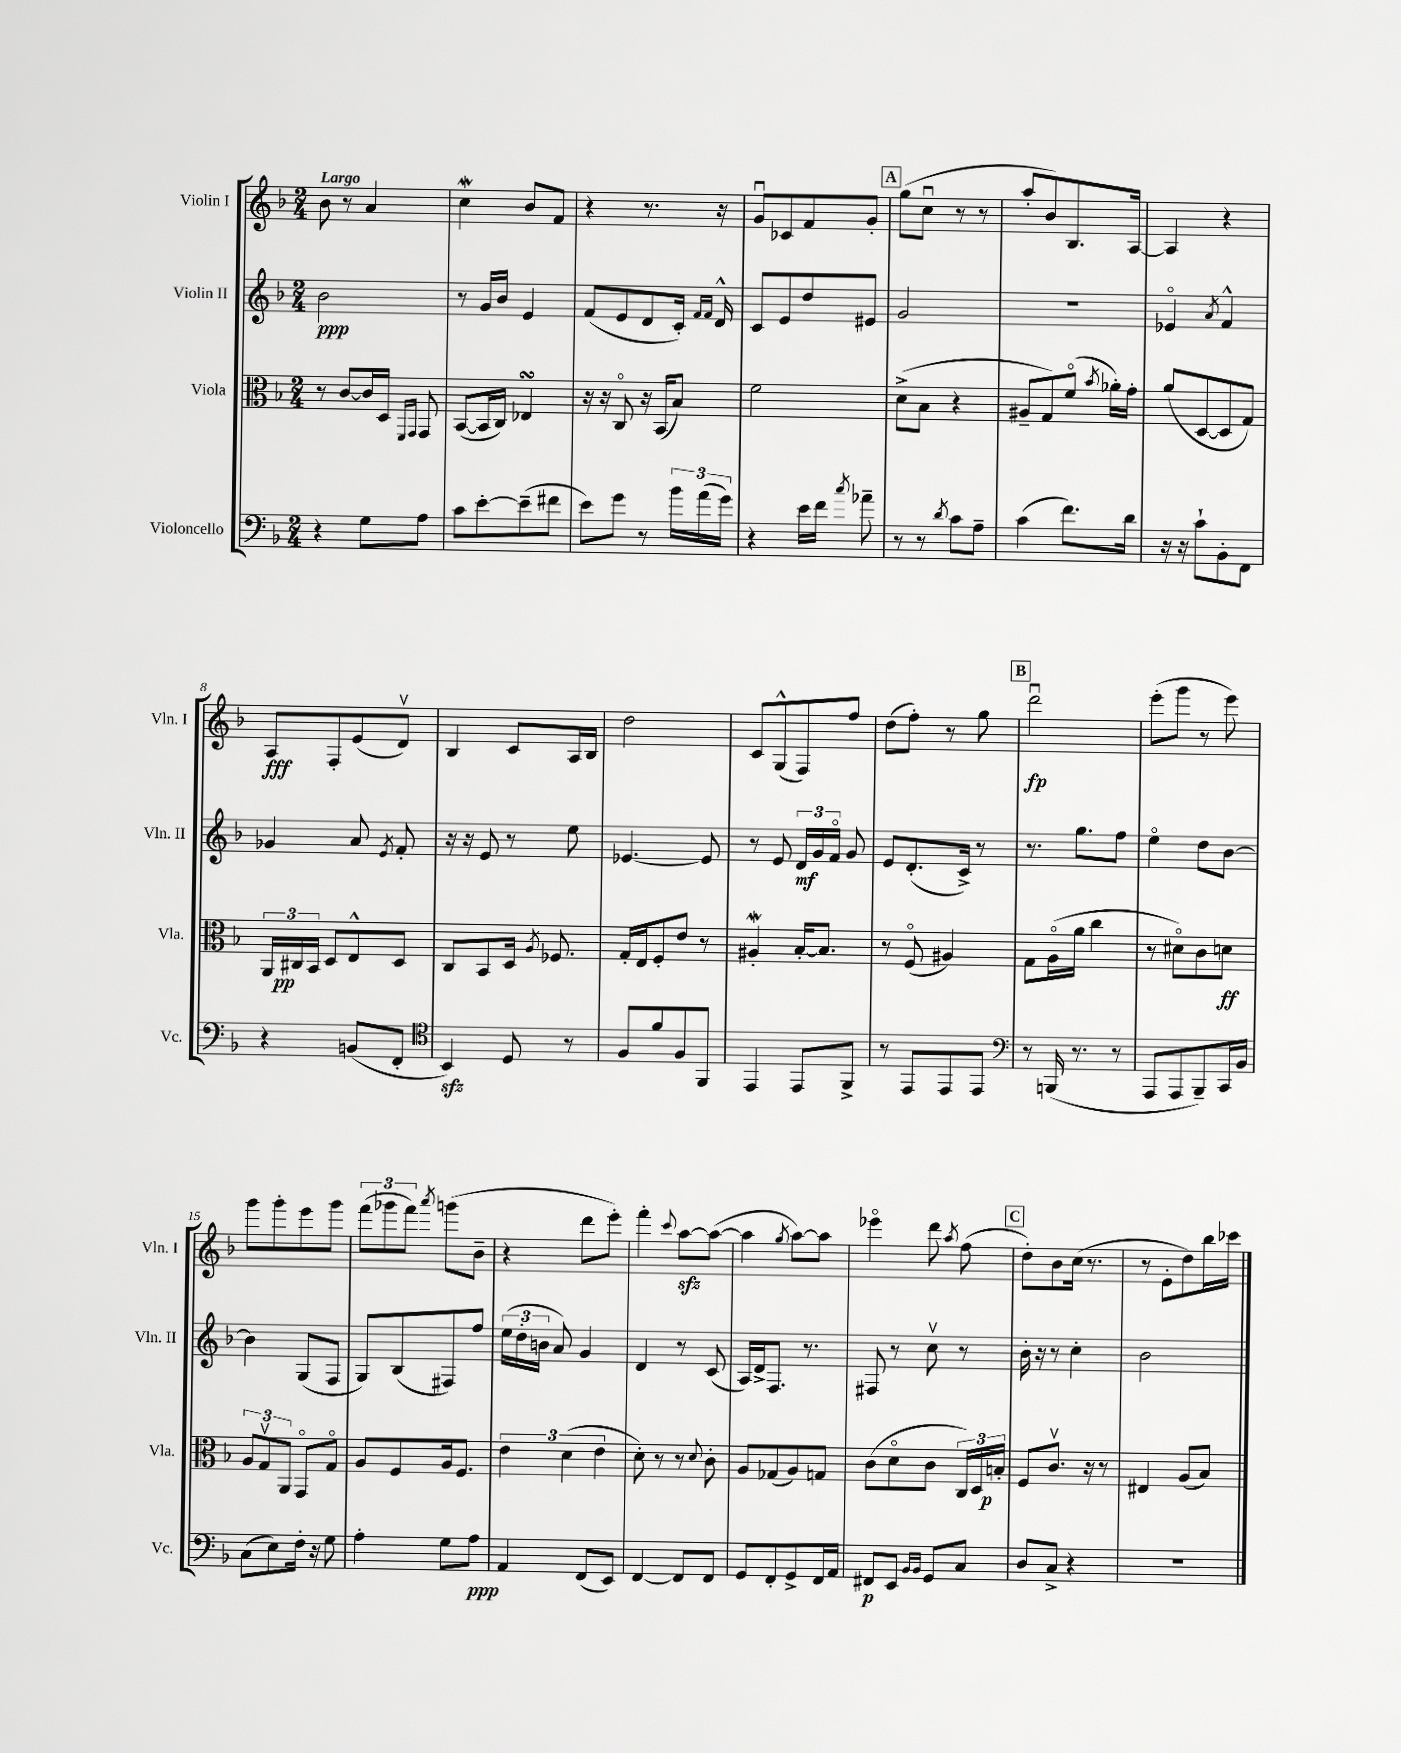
<<
\new StaffGroup <<
\new Staff = "s0" \with { instrumentName = "Violin I" shortInstrumentName = "Vln. I" } {
    \clef treble \key f \major \numericTimeSignature \time 2/4 \tempo "Largo"
    \autoBeamOff bes'8 r8 a'4 |
    c''4\mordent bes'8[ f'8] |
    r4 r8. r16 |
    g'8[\downbow ces'8 f'8 g'8]-. |
    \mark \markup { \box "A" } g''8[( c''8]\downbow r8 r8 |
    a''8[-. bes'8) bes8. a16]~ |
    a4 r4 |
    a8[\fff f8-. e'8( d'8]\upbow) |
    bes4 c'8[ a16 bes16] |
    d''2 |
    c'8[ g8-^( f8) f''8] |
    d''8[( f''8]-.) r8 g''8 |
    \mark \markup { \box "B" } d'''2\downbow\fp |
    e'''8[-.( g'''8] r8 e'''8) |
    g'''8[ g'''8-. e'''8 g'''8] |
    \tuplet 3/2 { f'''8[( ges'''8 f'''8]) } \acciaccatura { a'''8 } g'''8[( bes'8]-- |
    r4 d'''8[ e'''8]-.) |
    f'''4-. \appoggiatura { c'''8 } a''8[~\sfz a''8]~( |
    a''4 \acciaccatura { g''8 } a''8[~) a''8] |
    ees'''4\flageolet d'''8 \acciaccatura { a''8 } f''8( |
    \mark \markup { \box "C" } d''8[-.) bes'8 c''16]( r8. |
    r8 e'8[-. d''8) bes''16 ces'''16] \bar "|." |
}
\new Staff = "s1" \with { instrumentName = "Violin II" shortInstrumentName = "Vln. II" } {
    \clef treble \key f \major \numericTimeSignature \time 2/4
    \autoBeamOff bes'2\ppp |
    r8 g'16[ bes'16] e'4 |
    f'8[( e'8 d'8 c'16]-.) \grace { f'16[ f'16] } d'16-^ |
    c'8[ e'8 d''8 eis'8] |
    \mark \markup { \box "A" } g'2 |
    R2 |
    ees'4\flageolet \acciaccatura { a'8 } f'4-^ |
    ges'4 a'8 \acciaccatura { e'8 } f'8-. |
    r16 r16 e'8 r8 e''8 |
    ees'4.~ ees'8 |
    r8 e'8 \tuplet 3/2 { d'16[\mf g'16 f'16]\flageolet } g'8 |
    e'8[ d'8.-.( c'16]->) r8 |
    \mark \markup { \box "B" } r8. g''8.[ f''8] |
    e''4\flageolet d''8[ bes'8]~ |
    bes'4 g8[( f8] |
    g8[) bes8( fis8) f''8] |
    \tuplet 3/2 { e''16[( d''16-. b'16] } a'8) g'4 |
    d'4 r8 c'8( |
    a16[) d'16-> f8.] r8. |
    fis8 r8 c''8\upbow r8 |
    \mark \markup { \box "C" } bes'16-. r16 r8 c''4-. |
    bes'2 \bar "|." |
}
\new Staff = "s2" \with { instrumentName = "Viola" shortInstrumentName = "Vla." } {
    \clef alto \key f \major \numericTimeSignature \time 2/4
    \autoBeamOff r8 c'8[~ c'16 d16] \grace { f,16[ g,16] } g,8 |
    bes,8[~( bes,16 c16]) ees4\turn |
    r16 r16 c8\flageolet r16 bes,16[( bes8]) |
    f'2 |
    \mark \markup { \box "A" } d'8[->( bes8] r4 |
    ais8[-- g8) f'8]\flageolet( \acciaccatura { bes'8 } aes'16[-.) g'16]-. |
    a'8[( d8~ d8 g8]) |
    \tuplet 3/2 { a,16[ cis16\pp bes,16] } d8[ e8-^ d8] |
    c8[ bes,8 d16] \acciaccatura { a8 } fes8. |
    g16[-. e16 f8-. e'8] r8 |
    ais4-.\mordent bes16[~-. bes8.] |
    r8 f8\flageolet( ais4) |
    \mark \markup { \box "B" } g8[ a16\flageolet( a'16] c''4 |
    r8 dis'8[\flageolet) c'8 d'8]\ff |
    \tuplet 3/2 { a8[ g8\upbow a,8] } g,8[\flageolet g8]\flageolet |
    a8[ f8 a16 f8.] |
    \tuplet 3/2 { e'4 d'4( e'4 } |
    d'8-.) r8 r8 \appoggiatura { d'8 } c'8-. |
    a8[ ges8( a8) g8] |
    c'8[( d'8\flageolet c'8] \tuplet 3/2 { c16[) d16 b16]-.\p } |
    \mark \markup { \box "C" } f8[ c'8.]\upbow r16 r8 |
    eis4 a8[( bes8]) \bar "|." |
}
\new Staff = "s3" \with { instrumentName = "Violoncello" shortInstrumentName = "Vc." } {
    \clef bass \key f \major \numericTimeSignature \time 2/4
    \autoBeamOff r4 g8[ a8] |
    c'8[ e'8~-. e'8--( fis'8] |
    e'8[) g'8] r8 \tuplet 3/2 { bes'16[ a'16( g'16]) } |
    r4 e'16[ f'16] \acciaccatura { c''8 } aes'8-- |
    \mark \markup { \box "A" } r8 r8 \acciaccatura { d'8 } c'8[ a8]-- |
    c'4( f'8.[) d'16] |
    r16 r16 c'8[-! bes,8-. f,8] |
    r4 b,8[( f,8]-. |
    \clef tenor bes,4\sfz) d8 r8 |
    f8[ f'8 f8 f,8] |
    e,4 e,8[ f,8]-> |
    r8 e,8[ e,8 e,8] |
    \mark \markup { \box "B" } \clef bass r8 b,,16( r8. r8 |
    a,,8[ a,,8 bes,,8--) c,16 bes,16] |
    c8[( e8) f16]-. r16 g8 |
    a4-. g8[ a8]\ppp |
    a,4 f,8[( e,8]) |
    f,4~ f,8[ f,8] |
    g,8[ f,8-. g,8-> f,16 a,16] |
    fis,8[\p e,8] \grace { bes,16[ bes,16] } g,8[ c8] |
    \mark \markup { \box "C" } d8[ c8]-> r4 |
    r2 \bar "|." |
}
>>
>>
